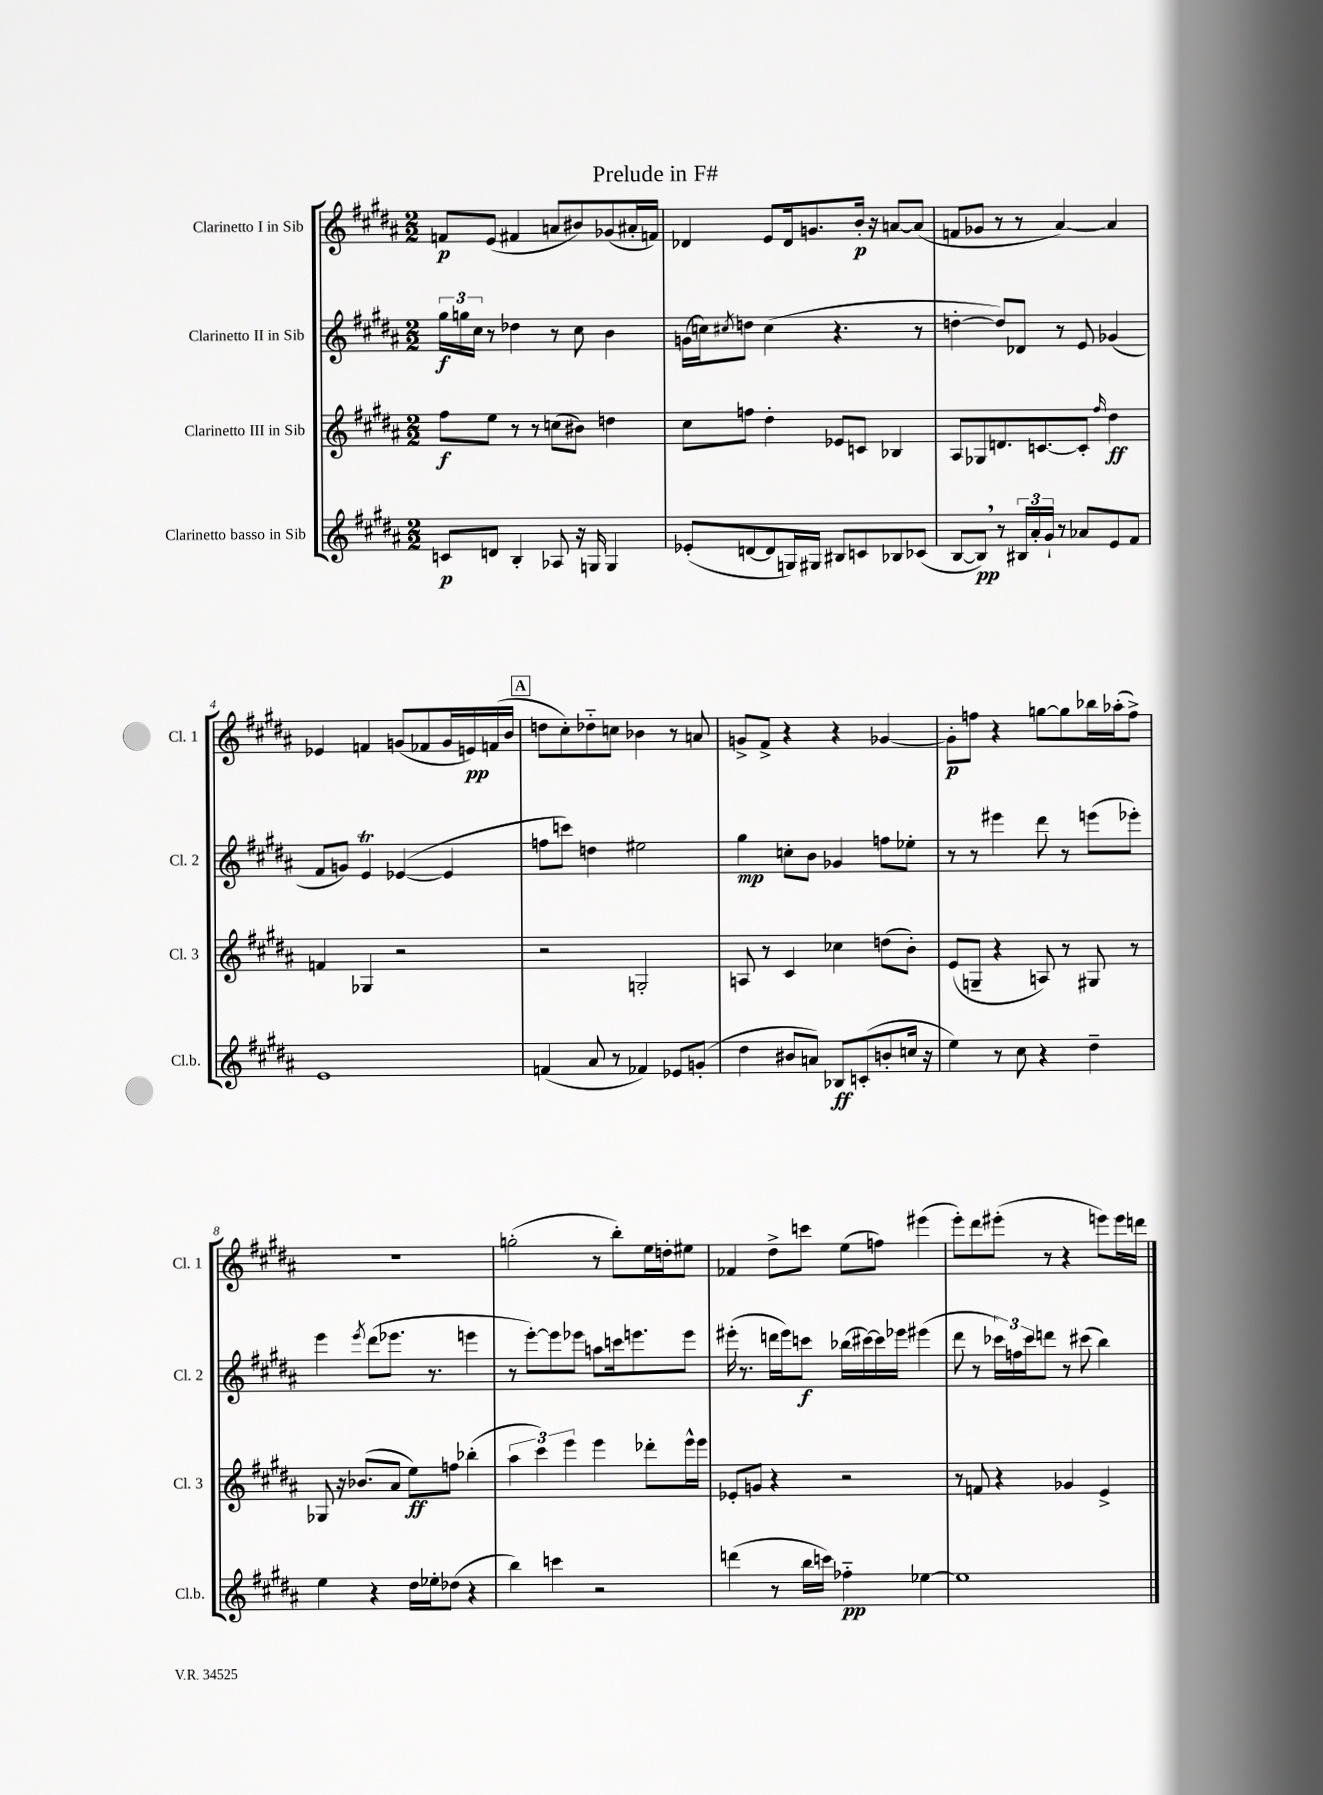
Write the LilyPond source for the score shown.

\header { title = "Prelude in F#" }
<<
\new StaffGroup <<
\new Staff = "s0" \with { instrumentName = "Clarinetto I in Sib" shortInstrumentName = "Cl. 1" } {
    \clef treble \key b \major \numericTimeSignature \time 2/2
    f'8\p e'8( fis'4 a'8 bis'8) ges'8( ais'16-. f'16) |
    des'4 e'8 des'16 g'8. b'16-.\p r16 a'8~ a'8( |
    f'8 ges'8 r8 r8 ais'4~) ais'4 |
    ees'4 f'4 g'8( fes'8 g'16 e'16\pp) f'16( b'16 |
    \mark \markup { \box "A" } d''8 cis''8-.) des''8-_ c''8 bes'4 r8 a'8 |
    g'8-> fis'8-> r4 r4 ges'4~ |
    ges'8-.\p f''8 r4 g''8~ g''8 bes''16 aes''16-.( f''8->) |
    R1 |
    g''2-.( r8 b''8-.) e''16 d''16-. eis''8 |
    fes'4 dis''8-> c'''8 e''8( f''8) eis'''4( |
    e'''8-.) dis'''8 eis'''8-.( r8 r4 e'''8) e'''16 d'''16 \bar "|." |
}
\new Staff = "s1" \with { instrumentName = "Clarinetto II in Sib" shortInstrumentName = "Cl. 2" } {
    \clef treble \key b \major \numericTimeSignature \time 2/2
    \tuplet 3/2 { gis''16\f g''16 cis''16 } r8 des''4 r8 cis''8 b'4 |
    g'16( c''16) \acciaccatura { cis''8 } d''8 cis''4( r4. r8 |
    d''4~-. d''8) des'8 r8 e'8 ges'4( |
    fis'8 g'8) e'4\trill ees'4~( ees'4 |
    \mark \markup { \box "A" } f''8 c'''8) d''4 eis''2 |
    gis''4\mp c''8-. b'8 ges'4 f''8 ees''8-. |
    r8 r8 eis'''4 dis'''8 r8 e'''8( ees'''8-.) |
    e'''4 \acciaccatura { e'''8 } dis'''8( ees'''8. r8. e'''4 |
    r8 e'''8~-.) e'''8 ees'''8 a''8 c'''16 e'''8. e'''8 |
    eis'''16-.( r8. d'''16 eis'''16) c'''8\f bes''16( cis'''16~) cis'''16 ees'''16 eis'''4( |
    dis'''8 r8 \tuplet 3/2 { ces'''16) f''16 ces'''16 } d'''8 r8 cis'''8( b''4) \bar "|." |
}
\new Staff = "s2" \with { instrumentName = "Clarinetto III in Sib" shortInstrumentName = "Cl. 3" } {
    \clef treble \key b \major \numericTimeSignature \time 2/2
    fis''8\f e''8 r8 r8 c''8( bis'8) d''4 |
    cis''8 f''8 dis''4-. ees'8 c'8 bes4 |
    ais8 ges8 d'8. c'8.~ c'8-. \grace { fis''16 } dis''4\ff |
    f'4 ges4 r2 |
    \mark \markup { \box "A" } r2 g2-. |
    a8 r8 cis'4 ces''4 d''8( b'8-.) |
    e'8( g8-- r4 a8) r8 gis8 r8 |
    ges8 r16 bes'8.( ais'8 e''8\ff) f''8 bes''4-.( |
    \tuplet 3/2 { ais''4 cis'''4) e'''4 } e'''4 des'''8-. e'''16-^ e'''16 |
    ees'8-. g'8 r4 r2 |
    r8 f'8 r4 ges'4 e'4-> \bar "|." |
}
\new Staff = "s3" \with { instrumentName = "Clarinetto basso in Sib" shortInstrumentName = "Cl.b." } {
    \clef treble \key b \major \numericTimeSignature \time 2/2
    c'8\p d'8 b4-. aes8 r16 g16 g4 |
    ees'8-.( d'8~ d'8 g16) gis16 bis8 c'8 bes8 ces'8( |
    b8~ b8\pp) \breathe r8 \tuplet 3/2 { bis16 ais'16-. gis'16-! } r8 aes'8 e'8 fis'8 |
    e'1 |
    \mark \markup { \box "A" } f'4( ais'8 r8 fes'4) ees'8 g'8-.( |
    dis''4 bis'8 a'8) bes8\ff c'8-.( b'8-. c''16 r16 |
    e''4) r8 cis''8 r4 dis''4-- |
    e''4 r4 dis''16 ees''16-. des''8( r4 |
    b''4) c'''4 r2 |
    d'''4( r8 b''16 c'''16) fes''4-_\pp ees''4~ |
    ees''1 \bar "|." |
}
>>
>>
